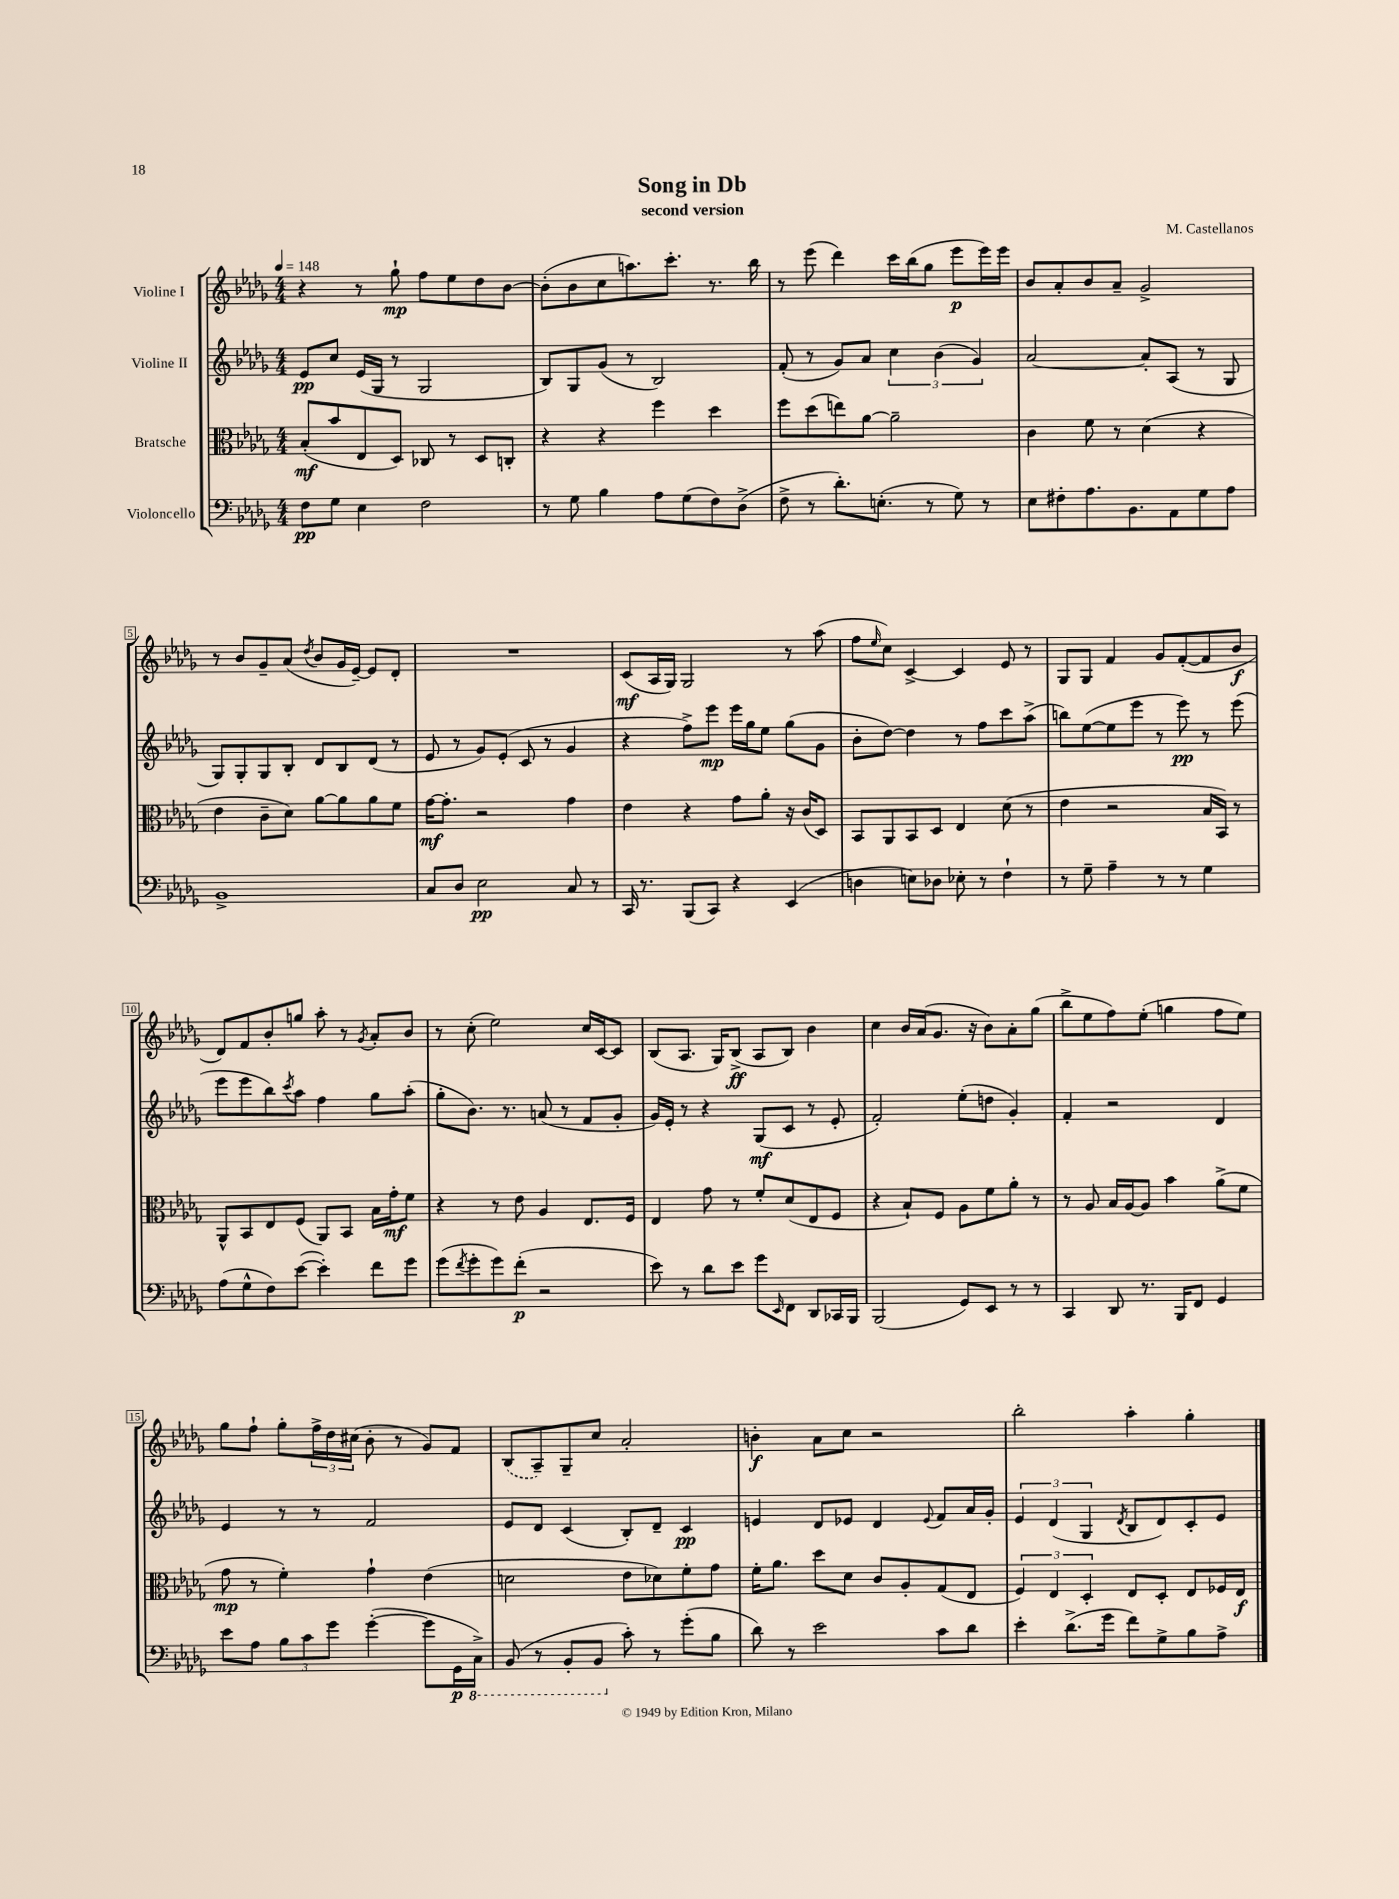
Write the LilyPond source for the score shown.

\header { title = "Song in Db" composer = "M. Castellanos" subtitle = "second version" }
<<
\new StaffGroup <<
\new Staff = "s0" \with { instrumentName = "Violine I" } {
    \clef treble \key des \major \numericTimeSignature \time 4/4 \tempo 4 = 148
    r4 r8 ges''8-!\mp f''8 ees''8 des''8 bes'8~ |
    bes'8-.( bes'8 c''8 a''8.) c'''8.-. r8. bes''16 |
    r8 ees'''8( des'''4) c'''16 bes''16( ges''8 ees'''8\p ees'''16) ees'''16 |
    bes'8 aes'8-. bes'8 aes'8-- ges'2-> |
    r8 bes'8 ges'8-- aes'8( \acciaccatura { des''8 } bes'8 ges'16 ees'16~--) ees'8 des'8-. |
    R1 |
    c'8\mf( aes16 ges16) ges2 r8 aes''8( |
    f''8 \grace { ees''16 } c''8) c'4~-> c'4 ees'8 r8 |
    ges8 ges8 f'4 ges'8 f'8~-.( f'8 bes'8\f |
    des'8) f'8 bes'8-. g''8 aes''8-. r8 \acciaccatura { ges'8 } aes'8-. bes'8 |
    r8 c''8-.( ees''2) c''16 c'16~ c'8 |
    bes8( aes8. ges16) bes8->\ff( aes8 bes8) bes'4 |
    c''4 bes'16 aes'16( ges'8. r16 bes'8) aes'8-. ges''8( |
    bes''8-> ees''8 f''8) ees''8-.( g''4 f''8 ees''8) |
    ges''8 f''8-! ges''8-. \tuplet 3/2 { f''16-> des''16 cis''16( } bes'8-. r8 ges'8) f'8 |
    \once \slurDashed bes8( aes8--) ges8-- c''8 aes'2-. |
    b'4-.\f aes'8 c''8 r2 |
    bes''2-. aes''4-. ges''4-. \bar "|." |
}
\new Staff = "s1" \with { instrumentName = "Violine II" } {
    \clef treble \key des \major \numericTimeSignature \time 4/4
    ees'8\pp c''8 ees'16( ges16 r8 ges2 |
    bes8) ges8 ges'8( r8 bes2) |
    f'8-.( r8 ges'8) aes'8 \tuplet 3/2 { c''4 bes'4( ges'4) } |
    aes'2~ aes'8-. aes8( r8 ges8 |
    ges8) ges8-. ges8 bes8-. des'8 bes8 des'8( r8 |
    ees'8 r8 ges'8) ees'8-.( c'8 r8 ges'4 |
    r4 f''8->) ees'''8\mp ees'''16 ges''16 ees''8 ges''8( ges'8 |
    bes'8-. des''8~) des''4 r8 f''8 c'''8 aes''8->( |
    b''8) ees''8~( ees''8 ees'''8 r8 ees'''8\pp) r8 ees'''8( |
    ees'''8 ees'''8 bes''8) \acciaccatura { c'''8 } aes''8 f''4 ges''8 aes''8-.( |
    ges''8-. bes'8.) r8. a'8( r8 f'8 ges'8-. |
    ges'16) ees'16-. r8 r4 ges8\mf( c'8 r8 ees'8-. |
    f'2-.) ees''8-.( d''8 ges'4-.) |
    f'4-. r2 des'4 |
    ees'4 r8 r8 f'2 |
    ees'8 des'8 c'4( bes8-.) des'8-- c'4\pp |
    e'4 des'8 ees'8 des'4 \appoggiatura { ees'8 } f'8 aes'16 ges'16-. |
    \tuplet 3/2 { ees'4 des'4( ges4 } \acciaccatura { des'8 } bes8 des'8) c'8-. ees'8 \bar "|." |
}
\new Staff = "s2" \with { instrumentName = "Bratsche" } {
    \clef alto \key des \major \numericTimeSignature \time 4/4
    bes8-.\mf( bes'8 ees8 des8) ces8 r8 des8 c8-. |
    r4 r4 f''4 des''4 |
    f''8 des''8( e''8) aes'8~ aes'2-- |
    c'4 f'8 r8 des'4( r4 |
    ees'4 c'8-- des'8) aes'8~ aes'8 aes'8 f'8 |
    ges'16~\mf ges'8.-. r2 ges'4 |
    ees'4 r4 ges'8 aes'8-. r16 c'16( des8) |
    bes,8 aes,8 bes,8 des8 ees4 des'8( r8 |
    ees'4 r2 bes16 bes,16) r8 |
    aes,8-^ bes,8 ees8 f8( aes,8) bes,8 bes16 ges'16-.\mf f'8 |
    r4 r8 ees'8 aes4 ees8. f16 |
    ees4 ges'8 r8 f'8-. des'8( ees8 f8 |
    r4 bes8-!) f8 aes8 f'8 aes'8-. r8 |
    r8 aes8 bes16 aes16~ aes8 bes'4 aes'8->( f'8 |
    ges'8\mp r8 f'4-.) ges'4-! ees'4( |
    d'2 ees'8 des'8) f'8-. ges'8 |
    f'16-. aes'8. des''8 des'8 c'8 aes8-. ges8( ees8 |
    \tuplet 3/2 { f4) ees4 des4-. } ees8 des8-. ees8 fes16 ees16\f \bar "|." |
}
\new Staff = "s3" \with { instrumentName = "Violoncello" } {
    \clef bass \key des \major \numericTimeSignature \time 4/4
    f8\pp ges8 ees4 f2 |
    r8 ges8 bes4 aes8 ges8( f8) des8->( |
    f8-> r8 des'8.-.) e8.-.( r8 ges8) r8 |
    ees8 fis8-. aes8. bes,8. aes,8 ges8 aes8 |
    bes,1-> |
    c8 des8 ees2\pp c8 r8 |
    c,16 r8. bes,,8( c,8) r4 ees,4( |
    d4 e8) des8 ees8-. r8 f4-! |
    r8 ges8-- aes4-- r8 r8 ges4 |
    aes8( ges8-^ f8) ees'8~( ees'4-.) f'8 ges'8 |
    ges'8( \acciaccatura { f'8 } ges'8-. ges'8) f'8-.\p( r2 |
    ees'8) r8 des'8 ees'8 ges'8 \grace { ees,16 } f,8 des,8 ces,16 bes,,16 |
    bes,,2( ges,8) ees,8 r8 r8 |
    c,4 des,8 r8. bes,,16 f,8 ges,4 |
    ees'8 aes8 \tuplet 3/2 { bes8 c'8 ges'8 } ges'4~-.( ges'8 ges,16\p \ottava #-1 c,16->) |
    bes,,8( r8 bes,,8-. bes,,8 \ottava #0 c'8-.) r8 ges'8-.( bes8 |
    des'8) r8 ees'2 c'8 des'8 |
    ees'4-. des'8.->( ges'16 f'8) ges8-> bes8 aes8-> \bar "|." |
}
>>
>>
\layout { \context { \Score \override BarNumber.stencil = #(make-stencil-boxer 0.1 0.3 ly:text-interface::print) } }
